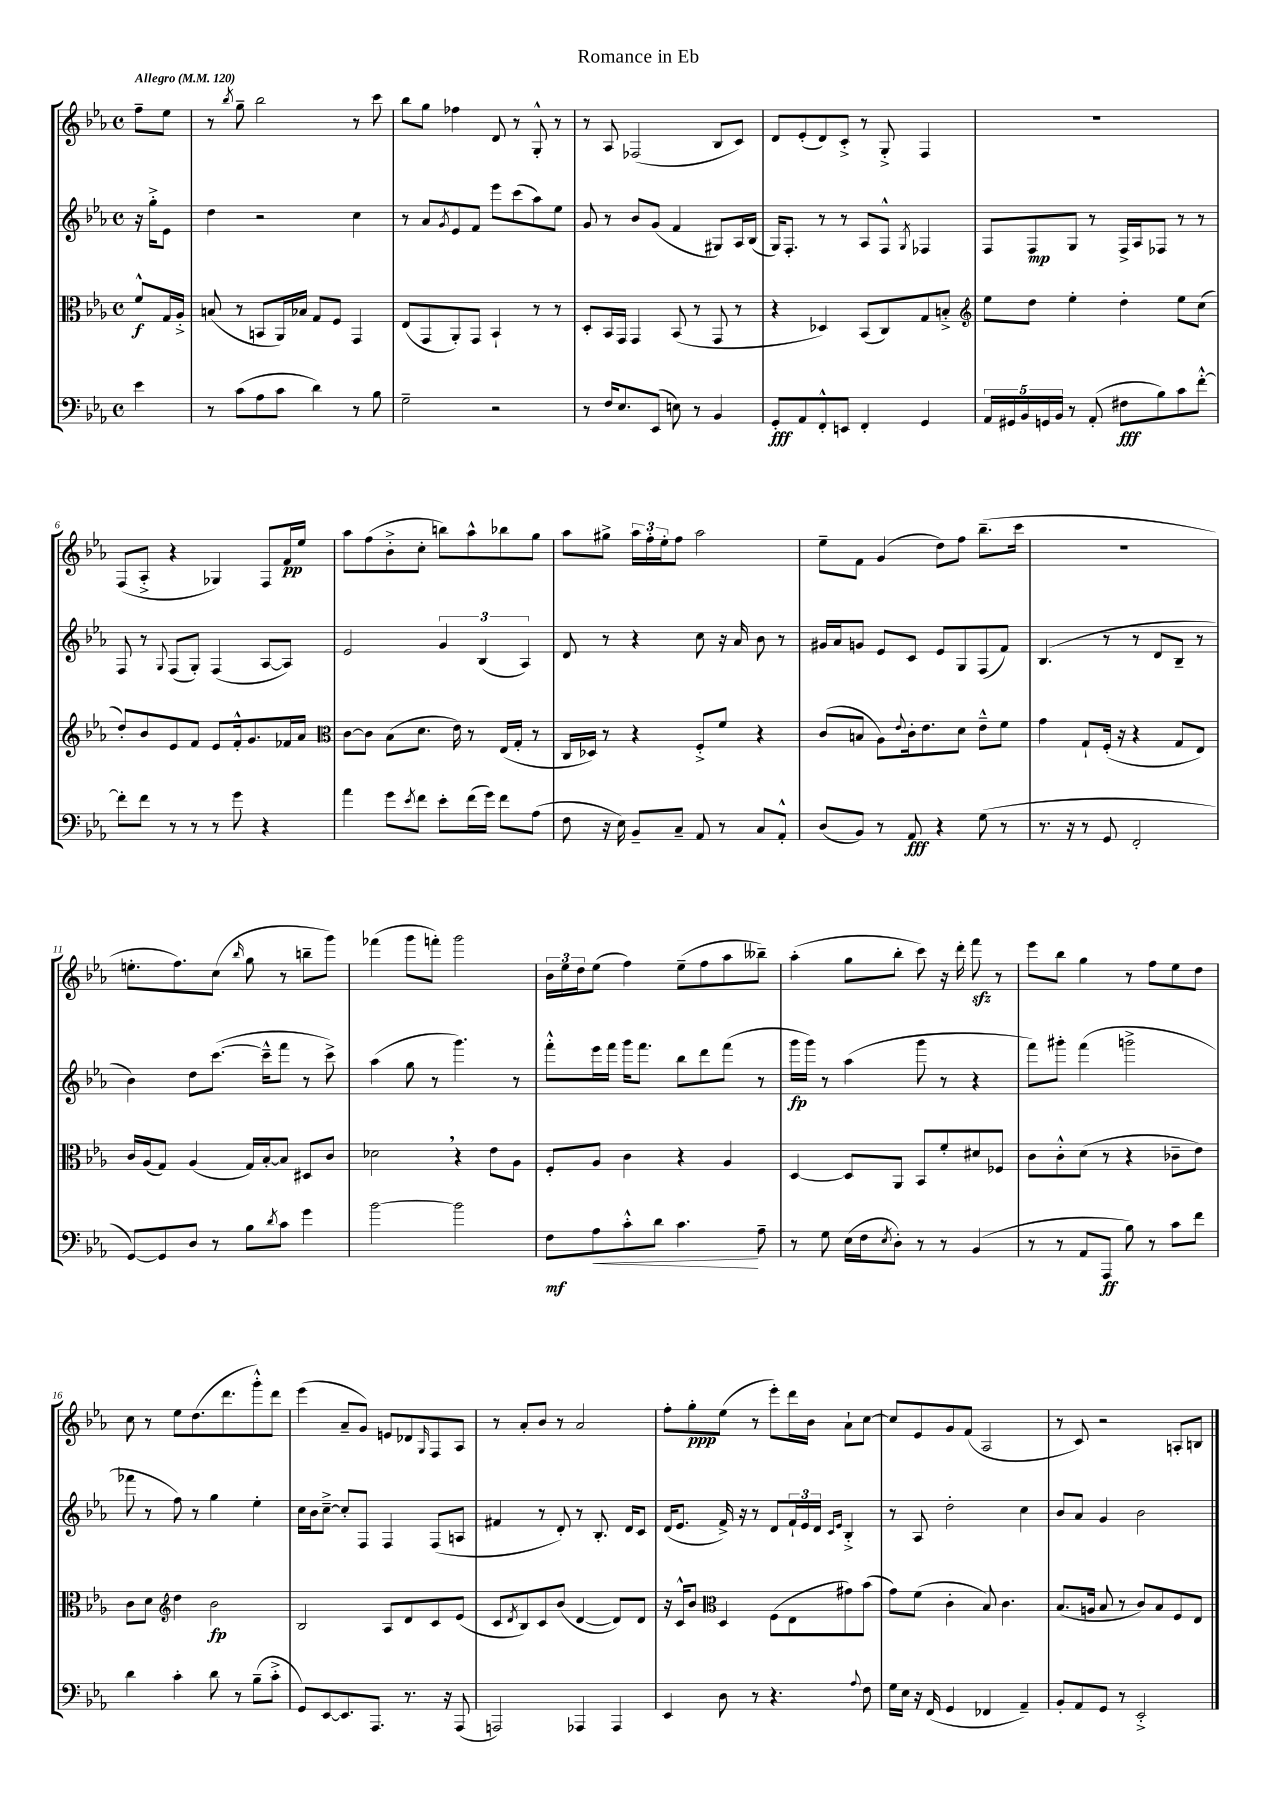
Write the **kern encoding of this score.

**kern	**kern	**kern	**kern
*staff4	*staff3	*staff2	*staff1
*clefF4	*clefC3	*clefG2	*clefG2
*k[b-e-a-]	*k[b-e-a-]	*k[b-e-a-]	*k[b-e-a-]
*M4/4	*M4/4	*M4/4	*M4/4
*met(c)	*met(c)	*met(c)	*met(c)
*MM120	*MM120	*MM120	*MM120
4e-	8f^^	16r	8ff~
.	.	16gg'^	.
.	16G	8e-	8ee-
.	16A-'^	.	.
=	=	=	=
8r	(8B	4dd	8r
.	.	.	8qbb-
(8c	8r	.	8gg~
8A-	8BB	2r	2bb-
8c	16AA-)	.	.
.	16B-	.	.
4d)	8G	.	.
.	8F	.	.
8r	4GG	4cc	8r
8B-	.	.	8ccc
=	=	=	=
2G~	(8E-	8r	8bb-
.	8GG	8a-	8gg
.	.	8qg	.
.	8AA-')	8e-	4ff-
.	8GG	8f	.
2r	4BB-`	8eee-	8d
.	.	(8ccc	8r
.	8r	8aa-)	8G'^^
.	8r	8ee-	8r
=	=	=	=
8r	8D'	8g	8r
16F	16BB-	8r	8A-
8.E-	16GG	.	.
.	4GG	8b-	(2F-
(8EE-	.	(8g	.
8E)	(8BB-	4f	.
8r	8r	.	.
4BB-	8GG	8G#)	8B-
.	8r	16A-	8c)
.	.	(16B-	.
=	=	=	=
8GG'	4r	16G)	8d
.	.	8.F'	.
8AA-	.	.	(8e-'
8FF'^^	4D-)	8r	8d)
8EE	.	8r	8c'^
4FF'	(8BB-	8A-	8r
.	8C)	8F^^	8G'^
.	.	8qG	.
4GG	8G	4F-	4F
.	8B'^	.	.
=	=	=	=
*	*clefG2	*	*
20AA-	8ee-	8F	1r
20GG#	.	.	.
20BB-	.	.	.
.	8dd	8F	.
20GG	.	.	.
20BB-	.	.	.
8r	4ee-'	8G	.
(8AA-'	.	8r	.
8F#	4dd'	16F^	.
.	.	16A-	.
8B-)	.	8F-	.
8c	8ee-	8r	.
[8f'^^	(8cc	8r	.
=	=	=	=
8f']	8dd')	8F	(8F
8f	8b-	8r	8A-'^
.	.	8qqG	.
8r	8e-	(8F	4r
8r	8f	8G')	.
8r	8e-	(4F	4G-)
8g	16f'^^	.	.
.	8.g	.	.
4r	.	[8A-	8F
.	16f-	8A-])	16f
.	16a-	.	16ee-
=	=	=	=
*	*clefC3	*	*
4a-	[8c	2e-	8aa-
.	8c]	.	(8ff
8g	(8B-	.	8b-'^
8qe-	.	.	.
8f	8.d	.	8cc'
8e-'	.	6g	8bb)
.	16e-)	.	.
(16f	8r	.	8aa-^^
.	.	(6B-	.
16g)	.	.	.
8f	(16E-	.	8bb-
.	16G'	.	.
.	.	6A-)	.
(8A-	8r	.	8gg
=	=	=	=
8F	16C	8d	8aa-
.	16D-)	.	.
16r	8r	8r	8gg#^
16E-)	.	.	.
8BB-~	4r	4r	24aa-
.	.	.	24ff'
.	.	.	24ee-'
8C~	.	.	8ff
8AA-	8F'^	8cc	2aa-
8r	8f	16r	.
.	.	16a-	.
8C	4r	8b-	.
8AA-'^^	.	8r	.
=	=	=	=
(8D	(8c	16g#	8ee-~
.	.	16a-	.
8BB-)	8B	8g	8f
8r	8A-)	8e-	(4g
.	8qqe-	.	.
8AA-	16c'	8c	.
.	8.e-	.	.
4r	.	8e-	8dd)
.	8d	8G	8ff
(8G	8e-~^^	(8F	(8.bb-~
8r	8f	8f)	.
.	.	.	16ccc
=	=	=	=
8.r	4g	(4.B-	1r
16r	.	.	.
8r	8G`	.	.
8GG	(16F'	8r	.
.	16r	.	.
2FF'	4r	8r	.
.	.	8d	.
.	8G	8B-~	.
.	8E-)	8r	.
=	=	=	=
[8GG)	16c	4b-)	8.ee'
.	(16A-	.	.
8GG]	8G)	.	.
.	.	.	8.ff)
8D	(4A-	8dd	.
8r	.	([8.ccc	(8cc
.	.	.	16qqbb-
8B-	16G)	.	8gg
.	[16B-'	16ccc~^^]	.
8qd	.	.	.
8c	8B-]	8fff	8r
4g	8D#	8r	8bb~
.	8c	8ccc^)	8ggg)
=	=	=	=
[2b-	2d-	(4aa-	(4fff-
.	.	8gg	8ggg
.	.	8r	8fff')
2b-]	4r	4.ggg)	2ggg
.	8e-	.	.
.	8A-	8r	.
=	=	=	=
8F	8F'	8fff'^^	24b-
.	.	.	24ee-
.	.	.	24dd
8A-	8A-	16eee-	(8ee-
.	.	16fff	.
8c'^^	4c	16ggg	4ff)
.	.	8.fff	.
8d	.	.	.
4.c	4r	8bb-	(8ee-~
.	.	8ddd	8ff
.	4A-	(8fff	8aa-
8A-~	.	8r	8bb--~)
=	=	=	=
8r	[4D	16ggg	(4aa-'
.	.	16ggg)	.
8G	.	8r	.
(16E-	8D]	(4aa-	8gg
16F	.	.	.
8qE-	.	.	.
8D')	8AA-	.	8bb-'
8r	8BB-	8ggg	8ccc)
8r	8f'	8r	16r
.	.	.	16ddd'
(4BB-	8d#	4r	8fff
.	8F-	.	8r
=	=	=	=
8r	8c	8fff)	8eee-
8r	8c'^^	8ggg#'	8bb-
8AA-	(8d	(4fff	4gg
8AAA-	8r	.	.
8B-)	4r	2ggg^	8r
8r	.	.	8ff
8c	8c-~	.	8ee-
8f	8e-)	.	8dd
=	=	=	=
4d	8c	8fff-	8cc
.	8d	8r	8r
*	*clefG2	*	*
4c'	4dd	8ff)	8ee-
.	.	8r	(8.dd
8d	2b-	4gg	.
.	.	.	8.ddd
8r	.	.	.
(8B-~	.	4ee-'	8ggg'^^)
8c'^	.	.	8ddd
=	=	=	=
8GG)	2B-	16cc	(4eee-
.	.	16b-	.
[8EE-	.	[8cc~^	.
8.EE-]	.	8cc']	8a-~
.	.	8F	8g)
8.AAA-	.	.	.
.	8A-	4F	8e
8.r	8d	.	8d-
.	.	.	16qqG
.	8c	(8F	8F
16r	.	.	.
(8AAA-	(8e-	8A	8A-
=	=	=	=
2AAA)	8c	4f#	8r
.	8qd	.	.
.	8B-)	.	8a-'
.	8c	8r	8b-
.	(8b-	8d')	8r
4AAA-	[4d	8r	2a-
.	.	8.B-'	.
4AAA-	8d])	.	.
.	.	16d	.
.	8d	8c	.
=	=	=	=
4EE-	16r	(16d	8ff'
.	16c^^	8.e-	.
.	8b-	.	8gg'
*	*clefC3	*	*
8D	4D	16f^)	(8ee-
.	.	16r	.
8r	.	8r	8r
4.r	(8F	8d	8eee-')
.	8E-	24f`	16ddd
.	.	24e-	.
.	.	.	16b-
.	.	24d	.
.	.	16qqc	.
.	.	16qqe-	.
.	8g#)	4B-'^	8a-`
8qqA-	.	.	.
8F	(8b-	.	[8cc
=	=	=	=
16G	8g)	8r	8cc]
16E-	.	.	.
16r	(8f	8A-	8e-
(16FF	.	.	.
4GG	4c'	2dd'	8g
.	.	.	(8f
4FF-	8B-)	.	2A-
.	4.c	.	.
4AA-~)	.	4cc	.
=	=	=	=
8BB-'	(8.B-	8b-	8r
8AA-	.	8a-	8c)
.	16A	.	.
8GG	8B-	4g	2r
8r	8r	.	.
2EE-'^	8c)	2b-	.
.	8B-	.	.
.	8F	.	8A'
.	8E-	.	8B
==	==	==	==
*-	*-	*-	*-
